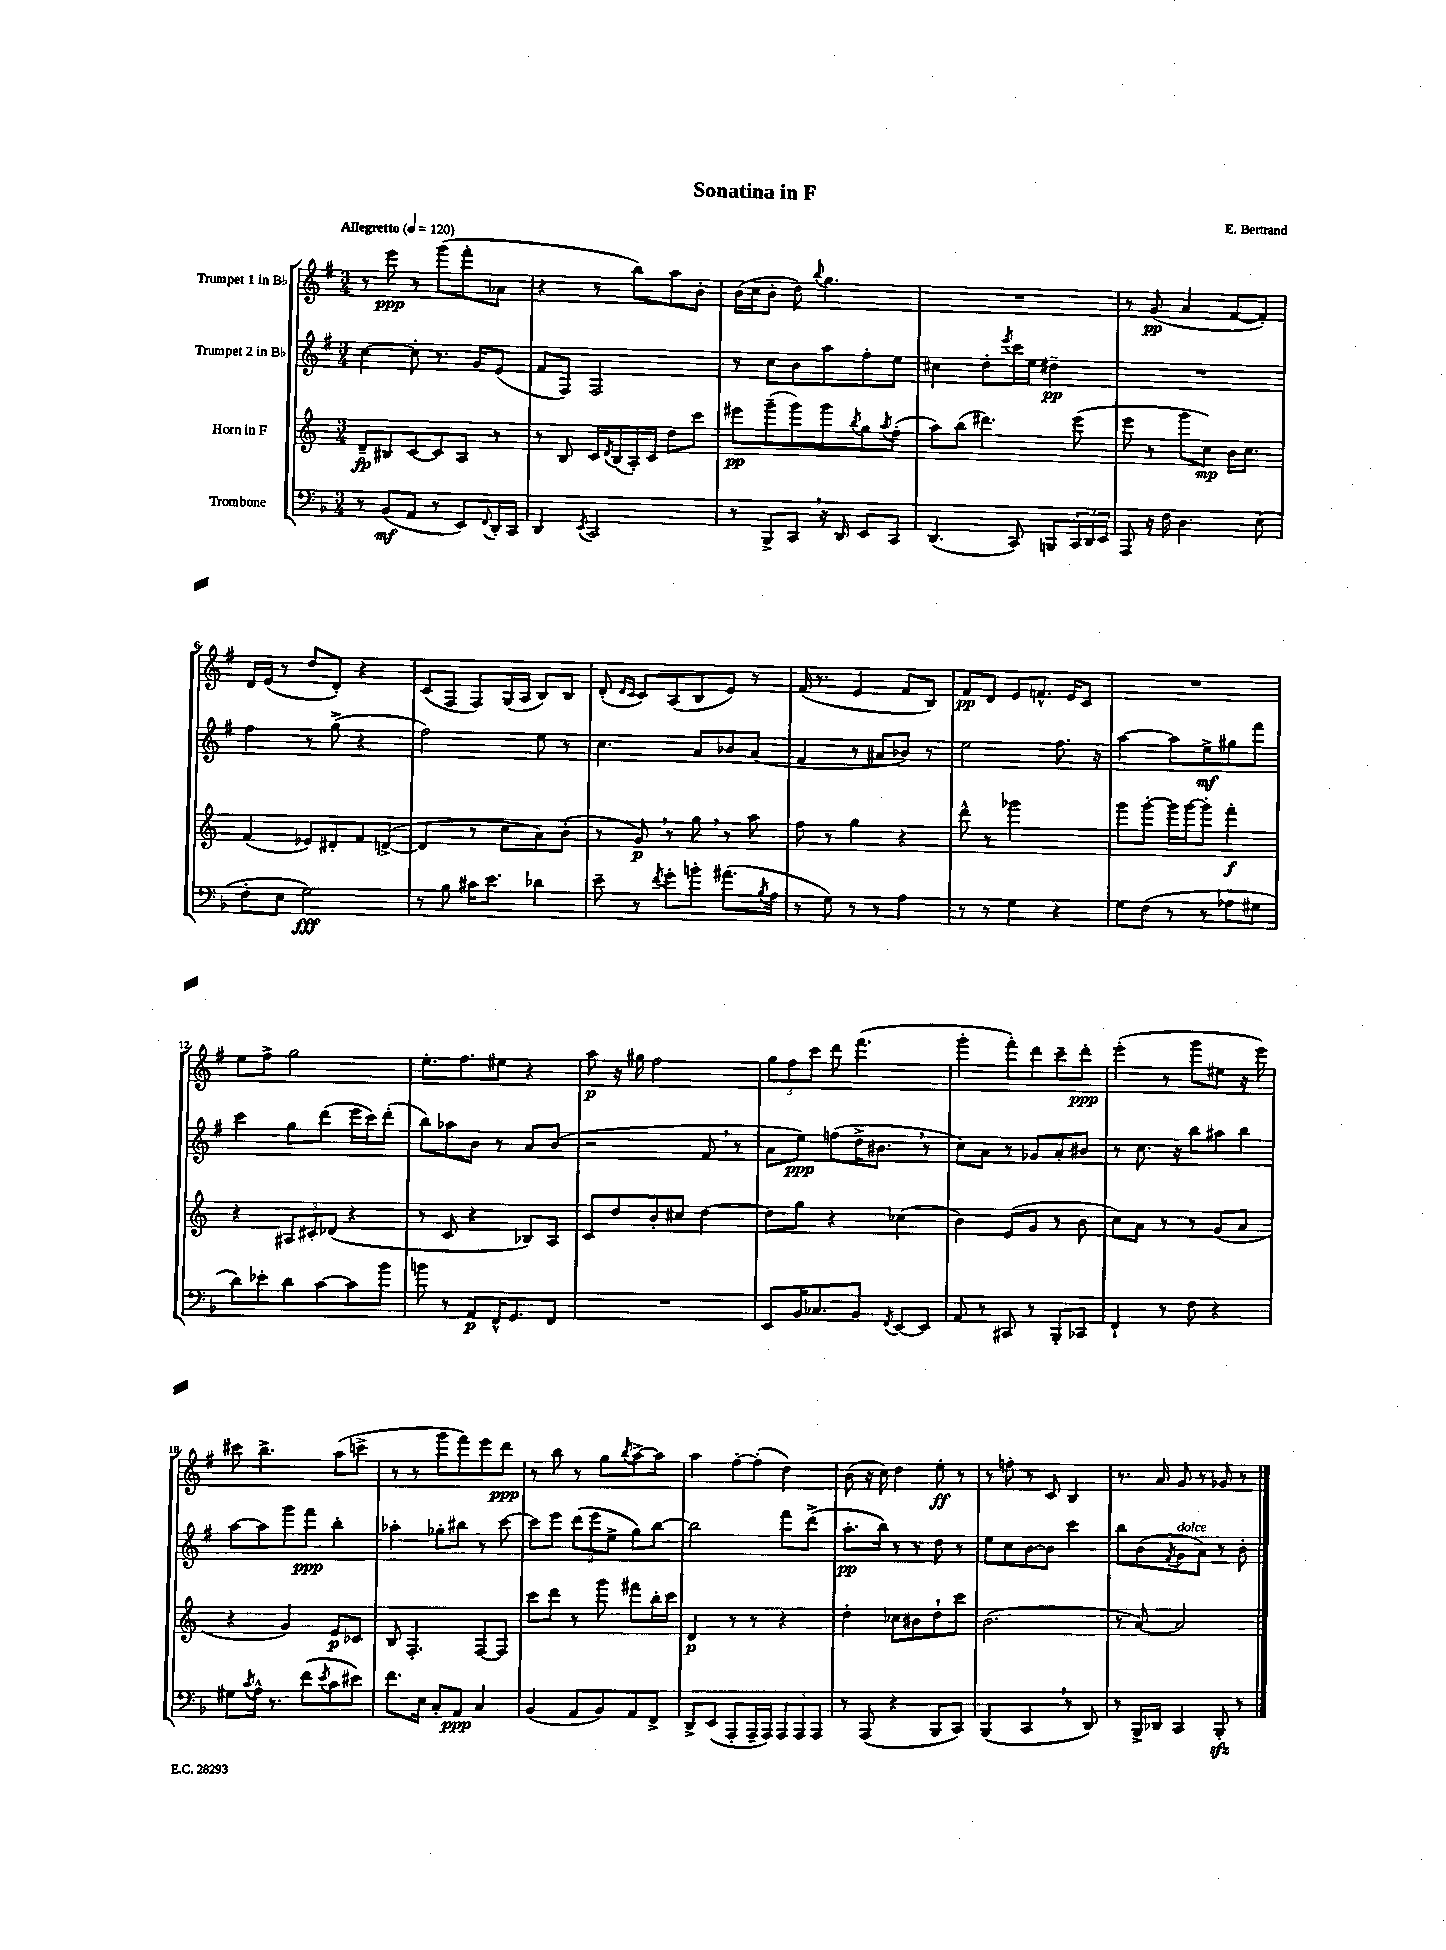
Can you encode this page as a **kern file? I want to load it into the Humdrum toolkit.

**kern	**dynam	**kern	**dynam	**kern	**dynam	**kern	**dynam
*part4	*part4	*part3	*part3	*part2	*part2	*part1	*part1
*staff4	*staff4	*staff3	*staff3	*staff2	*staff2	*staff1	*staff1
*I"Trombone	*	*I"Horn in F	*	*I"Trumpet 2 in B♭	*	*I"Trumpet 1 in B♭	*
*clefF4	*	*clefG2	*	*clefG2	*	*clefG2	*
*k[b-]	*	*k[]	*	*k[f#]	*	*k[f#]	*
*M3/4	*	*M3/4	*	*M3/4	*	*M3/4	*
*MM120	*	*MM120	*	*MM120	*	*MM120	*
=1	=1	=1	=1	=1	=1	=1	=1
!	!	!	!	!	!	!LO:TX:a:B:t=Allegretto	!
8r	.	8d~/L	fp	[4cc\	.	8r	.
(8BB-/L	mf	8B#X/	.	.	.	8eee\	ppp
8AA/J	.	[8c/	.	8cc'\]	.	8r	.
8r	.	8c/]	.	8.r	.	(8ggg\L	.
8EE/L)	.	8A/J	.	.	.	8fff#'\	.
.	.	.	.	16g/KL	.	.	.
8qqFF/	.	.	.	.	.	.	.
16DD'/L	.	8r	.	(8e/J	.	8a-X\J	.
16CC/JJ	.	.	.	.	.	.	.
=2	=2	=2	=2	=2	=2	=2	=2
4DD/	.	8r	.	8f#/L	.	4r	.
.	.	8B/	.	8F#/J)	.	.	.
8qEE/	.	.	.	.	.	.	.
2CC/	.	16c/LL	.	2F#/	.	8r	.
.	.	8qd/	.	.	.	.	.
.	.	(16B/	.	.	.	.	.
.	.	16A'/)	.	.	.	8bb\L)	.
.	.	16c/JJ	.	.	.	.	.
.	.	8dd\L	.	.	.	8aa\	.
.	.	8ccc\J	.	.	.	8b'\J	.
=3	=3	=3	=3	=3	=3	=3	=3
8r	.	8eee#X\L	pp	8r	.	(16b\LL	.
.	.	.	.	.	.	16cc\J	.
8BBB-^/L	.	(8ggg~\	.	8cc\L	.	8b'\J	.
8CC,/J	.	8ggg\)	.	8b\	.	8dd\)	.
.	.	.	.	.	.	8qqbb/	.
16r	.	8ggg\	.	8aa\	.	4.gg\	.
16DD/	.	.	.	.	.	.	.
.	.	8qbb/	.	.	.	.	.
8EE/L	.	8gg\	.	8ff#'\	.	.	.
.	.	8qaa/	.	.	.	.	.
8CC/J	.	(8ff'\J	.	8ee\J	.	.	.
=4	=4	=4	=4	=4	=4	=4	=4
(4.DD/	.	8aa\L)	.	4cc#X\	.	2.r	.
.	.	(8bb\J	.	.	.	.	.
.	.	4.ddd#X\)	.	8dd'\L	.	.	.
.	.	.	.	8qeee/	.	.	.
8CC/)	.	.	.	16ccc\L	.	.	.
.	.	.	.	16ee\JJ	.	.	.
8BBBn/L	.	.	.	4dd#X~\	pp	.	.
24CC/L	.	(8eee\	.	.	.	.	.
24DD/	.	.	.	.	.	.	.
24EE/JJ	.	.	.	.	.	.	.
=5	=5	=5	=5	=5	=5	=5	=5
8AAA/	.	8eee\	.	2.r	.	8r	.
16r	.	8r	.	.	.	(8g/	pp
16F\	.	.	.	.	.	.	.
4.D\	.	8ggg\L	.	.	.	4a/	.
.	.	8cc\J)	mp	.	.	.	.
.	.	16b\KL	.	.	.	[8f#/L	.
.	.	8.cc\J	.	.	.	.	.
(8E\	.	.	.	.	.	8f#'/J])	.
!!LO:LB:g=z
=6	=6	=6	=6	=6	=6	=6	=6
8F'\L	.	(4f/	.	4ff#\	.	16d/LL	.
.	.	.	.	.	.	(16e/JJ	.
8E\J	.	.	.	.	.	8r	.
2G\)	fff	8e-X/L)	.	8r	.	8dd/L	.
.	.	8d#X'/	.	(8gg^\	.	8d'/J)	.
.	.	8f/	.	4r	.	4r	.
.	.	([8dn^/J	.	.	.	.	.
=7	=7	=7	=7	=7	=7	=7	=7
8r	.	4d/]	.	2ff#\)	.	(8c/L	.
8B-\	.	.	.	.	.	8F#/J	.
16c#X\KL	.	8r	.	.	.	8F#/L)	.
8.e\J	.	.	.	.	.	.	.
.	.	8cc\L	.	.	.	(16G/L	.
.	.	.	.	.	.	16A/JJ	.
4d-X\	.	8a\)	.	8ee\	.	8B/L)	.
.	.	(8b'\J	.	8r	.	8B/J	.
=8	=8	=8	=8	=8	=8	=8	=8
8e~\	.	8r	.	4.cc\	.	(8d'/	.
.	.	.	.	.	.	16qqd/LL	.
.	.	.	.	.	.	16qqc/JJ	.
8r	.	8g,/)	p	.	.	8c/L)	.
8qf/	.	.	.	.	.	.	.
8g'\L	.	8r	.	.	.	(8A/	.
8bn'\J	.	8gg,\	.	8a/L	.	8B/	.
(8.a#X\L	.	8r	.	8b-X/	.	8e/J)	.
.	.	8aa\	.	(8a/J	.	8r	.
8qB-/	.	.	.	.	.	.	.
16A\Jk	.	.	.	.	.	.	.
=9	=9	=9	=9	=9	=9	=9	=9
8r	.	8ff\	.	4f#/	.	(16f#/	.
.	.	.	.	.	.	8.r	.
8G\)	.	8r	.	.	.	.	.
8r	.	4gg\	.	8r	.	4e/	.
8r	.	.	.	8a#X/L	.	.	.
4A\	.	4r	.	8b-X/J)	.	8f#/L	.
.	.	.	.	8r	.	8B/J)	.
=10	=10	=10	=10	=10	=10	=10	=10
8r	.	8ddd^^\	.	2ee\	.	8f#/L	pp
8r	.	8r	.	.	.	8d/J	.
4G\	.	2ggg-X\	.	.	.	8e/L	.
.	.	.	.	.	.	8.fn^^/J	.
4r	.	.	.	8.ff#\	.	.	.
.	.	.	.	.	.	16e/KL	.
.	.	.	.	.	.	8c/J	.
.	.	.	.	16r	.	.	.
=11	=11	=11	=11	=11	=11	=11	=11
8G\L	.	8ggg\L	.	[4aa\	.	2.r	.
(8F\J	.	[8ggg'\J	.	.	.	.	.
8r	.	16ggg\LL]	.	8aa\L]	.	.	.
.	.	[16ggg\J	.	.	.	.	.
8r	.	8ggg'\J]	.	8ee^\	mf	.	.
8A-X\L	.	4fff'\	f	8gg#X\	.	.	.
8G#X\J	.	.	.	8fff#\J	.	.	.
!!LO:LB:g=z
=12	=12	=12	=12	=12	=12	=12	=12
8d\L)	.	4r	.	4ccc\	.	8ee\L	.
8e-X'\	.	.	.	.	.	8ff#^\J	.
8d\	.	12A#X/L	.	8gg\L	.	2gg\	.
.	.	12c#X'/	.	.	.	.	.
[8c\	.	.	.	(8ddd\J	.	.	.
.	.	(12d-X/J	.	.	.	.	.
8c\]	.	4r	.	16eee\LL	.	.	.
.	.	.	.	16ccc\J)	.	.	.
8b-\J	.	.	.	(8ddd'\J	.	.	.
=13	=13	=13	=13	=13	=13	=13	=13
8bn\	.	8r	.	8bb\L)	.	8.ee'\L	.
8r	.	8c/	.	8aa-X\	.	.	.
.	.	.	.	.	.	8.ff#\	.
8AA/L	p	4r	.	8b\J	.	.	.
16FF^^/K	.	.	.	8r	.	8ee#X\J	.
8.GG/	.	.	.	.	.	.	.
.	.	8B-X/L)	.	8a/L	.	4r	.
8FF/J	.	8A/J	.	(8b/J	.	.	.
=14	=14	=14	=14	=14	=14	=14	=14
2.r	.	8c/L	.	2r	.	8aa\	p
.	.	8dd/	.	.	.	16r	.
.	.	.	.	.	.	16gg#X\	.
.	.	8b'/	.	.	.	2ff#\	.
.	.	8cc#X/J	.	.	.	.	.
.	.	[4dd\	.	8f#,/	.	.	.
.	.	.	.	8r	.	.	.
=15	=15	=15	=15	=15	=15	=15	=15
8EE/L	.	8dd\L]	.	8a\L	.	12gg\L	.
.	.	.	.	.	.	12ff#\	.
16BB-/K	.	8gg\J	.	8ee\J)	ppp	.	.
.	.	.	.	.	.	12ccc\J	.
8.C-X/	.	.	.	.	.	.	.
.	.	4r	.	(8ffn\L	.	8ddd\	.
8BB-/J	.	.	.	16dd^\K	.	(4.fff#\	.
.	.	.	.	8.b#X,\J	.	.	.
8qFF/	.	.	.	.	.	.	.
[8EE/L	.	(4cc-X\	.	.	.	.	.
8EE/J]	.	.	.	8r	.	.	.
=16	=16	=16	=16	=16	=16	=16	=16
8AA/	.	4b\)	.	8cc\L)	.	4ggg'\	.
8r	.	.	.	8a\J	.	.	.
8CC#X/	.	(8e/L	.	8r	.	8fff#'\L)	.
8r	.	8g/J	.	8g-X/L	.	8ddd\	.
8BBB-'/L	.	8r	.	8a'/	.	8ccc~\	.
8CC-X/J	.	8b\	.	8b#X/J	.	8ddd'\J	ppp
=17	=17	=17	=17	=17	=17	=17	=17
4FF`/	.	8cc\L)	.	8r	.	(4eee'\	.
.	.	8a\J	.	8.cc\	.	.	.
8r	.	8r	.	.	.	8r	.
.	.	.	.	16r	.	.	.
8F\	.	8r	.	8bb\L	.	8ggg\L	.
4r	.	(8g/L	.	8aa#X\	.	8ee#X\J	.
.	.	8a/J	.	8bb\J	.	16r	.
.	.	.	.	.	.	16eee\)	.
!!LO:LB:g=z
=18	=18	=18	=18	=18	=18	=18	=18
8G#X\L	.	4r	.	[8aa\L	.	8ccc#X\	.
8qc/	.	.	.	.	.	.	.
16A^^\Jk	.	.	.	8aa\]	.	4.bb^\	.
8.r	.	.	.	.	.	.	.
.	.	4g/)	.	8ggg\	.	.	.
(8f\L	.	.	.	8fff#\J	ppp	.	.
8qe/	.	.	.	.	.	.	.
8c\	.	8e/L	p	4bb'\	.	(8aa\L	.
8e#X\J)	.	8c-X/J	.	.	.	8cccn^\J	.
=19	=19	=19	=19	=19	=19	=19	=19
8.f\L	.	8B/	.	4aa-X'\	.	8r	.
.	.	4.F'/	.	.	.	8r	.
16E\Jk	.	.	.	.	.	.	.
8C'/L	.	.	.	8gg-X'\L	.	8ggg\L	.
8AA/J	ppp	.	.	8bb#X\J	.	8fff#\)	.
4C/	.	[8F/L	.	8r	.	8eee\	.
.	.	8F/J]	.	[8ccc\	.	8ddd\J	ppp
=20	=20	=20	=20	=20	=20	=20	=20
(4BB-/	.	8ccc\L	.	8ccc\L]	.	8r	.
.	.	8ddd\J	.	8eee\J	.	8bb\	.
8AA/L	.	8r	.	(12ddd\L	.	8r	.
.	.	.	.	12eee\	.	.	.
8BB-/)	.	8ggg\	.	.	.	8gg\L	.
.	.	.	.	12ee^\J	.	.	.
.	.	.	.	.	.	8qbb/	.
8AA/	.	8fff#X\L	.	8gg\L)	.	[8aa^\	.
8FF^/J	.	16bb'\L	.	[8bb\J	.	8aa\J]	.
.	.	16ccc\JJ	.	.	.	.	.
=21	=21	=21	=21	=21	=21	=21	=21
8DD^/L	.	4d/	p	2bb\]	.	4aa\	.
(8EE/J	.	.	.	.	.	.	.
8AAA'/L	.	8r	.	.	.	[8ff#'\L	.
16AAA~/L	.	8r	.	.	.	(8ff#'\J]	.
16AAA/JJ)	.	.	.	.	.	.	.
12AAA/L	.	4r	.	8fff#\L	.	4dd\)	.
12AAA/	.	.	.	.	.	.	.
.	.	.	.	(8ddd^\J	.	.	.
12AAA/J	.	.	.	.	.	.	.
=22	=22	=22	=22	=22	=22	=22	=22
8r	.	4dd'\	.	8.aa'\L	pp	(8b\	.
(8AAA/	.	.	.	.	.	16r	.
.	.	.	.	16bb\Jk)	.	16cc\)	.
4r	.	8cc-X\L	.	8r	.	4dd\	.
.	.	8b#X\	.	8r	.	.	.
8BBB-/L	.	8dd`\	.	8dd\	.	8ee'\	ff
8CC/J)	.	8ccc\J	.	8r	.	8r	.
=23	=23	=23	=23	=23	=23	=23	=23
(4BBB-/	.	(2.b\	.	8ee\L	.	8r	.
.	.	.	.	8cc\	.	8ffn'\	.
4CC,/	.	.	.	[8b\	.	8r	.
.	.	.	.	8b\J]	.	8c/	.
8r	.	.	.	4ccc\	.	4B/	.
8DD/)	.	.	.	.	.	.	.
=24	=24	=24	=24	=24	=24	=24	=24
8r	.	8r	.	8bb\L	.	8.r	.
16BBB-^/LL	.	[8a/)	.	(8b\	.	.	.
16DD-X/JJ	.	.	.	.	.	16a/	.
.	.	.	.	8qf#/	.	.	.
!	!	!	!	!LO:TX:a:i:t=dolce	!	!	!
4CC/	.	2a/]	.	8g\	.	8g/	.
.	.	.	.	8a\J)	.	8r	.
8BBB-zz'/	.	.	.	8r	.	8g-X/	.
8r	.	.	.	8b'\	.	8r	.
==	==	==	==	==	==	==	==
*-	*-	*-	*-	*-	*-	*-	*-
